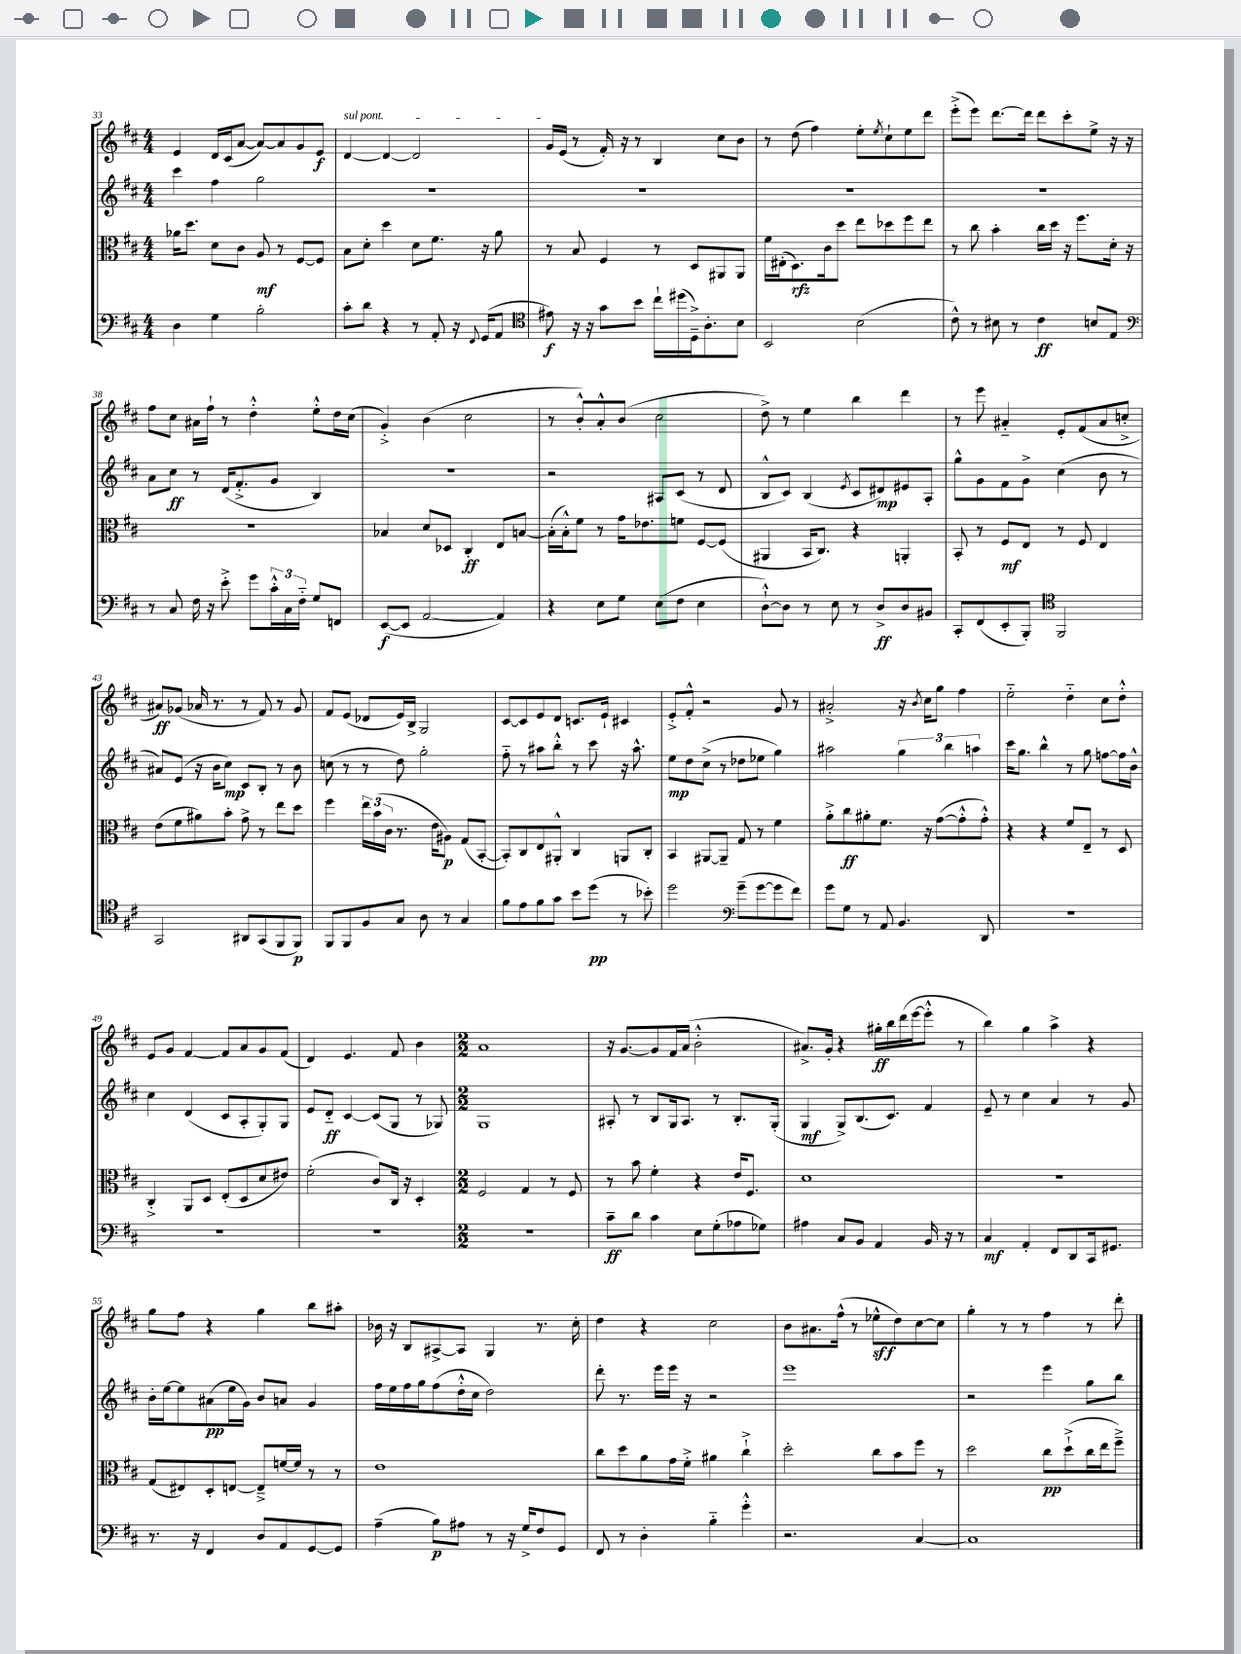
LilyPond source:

<<
\new StaffGroup <<
\new Staff = "s0" {
    \clef treble \key d \major \numericTimeSignature \time 4/4
    e'4 d'16 cis'16( a'8~ a'8~) a'8 g'8 e'8\f |
    \once \override TextSpanner.bound-details.left.text = \markup { \italic "sul pont." } d'4~\startTextSpan d'4~ d'2 |
    g'16 e'16\stopTextSpan( r8 fis'16-.) r16 r8 b4 cis''8 b'8 |
    r8 d''8( fis''4) e''8-. \acciaccatura { e''8 } cis''8-! e''8 d'''8 |
    e'''8-.->( e'''8) d'''8.~ d'''16 d'''8 cis'''8-. e''8-> r16 r16 |
    fis''8 cis''8 ais'16 fis''16-! r8 d''4-.-^ e''8-.-^ d''16 cis''16( |
    g'4-.->) b'4( cis''2 |
    r8 b'8-.-^) a'8-.-^ b'8( cis''2 |
    d''8->) r8 e''4 b''4 d'''4 |
    r8 e'''8 ais'4-_ e'8-. fis'8( ais'8 c''8-.-> |
    ais'8\ff) ges'8( aes'16 r8. r8 fis'8) r8 ges'8 |
    fis'8 e'8( des'8 e'16) b16-> g2 |
    cis'8~ cis'8 e'8 d'8 c'8. e'16-! cis'4 |
    e'8-.-> fis'8-.-^ r2 g'8 r8 |
    ais'2-.-> r16 \acciaccatura { b'8 } cis''16 g''8 fis''4 |
    e''2-_ d''4-_ cis''8 d''8-.-^ |
    e'8 g'8 fis'4~ fis'8 a'8 g'8 fis'8( |
    d'4) e'4. fis'8 b'4 |
    \numericTimeSignature \time 2/2 a'1 |
    r16 g'8.~ g'8 fis'16 a'16( b'2-.-^ |
    ais'8.->) g'16-. r4 gis''16-.\ff b''16 d'''16( e'''16~ e'''8-.-^ r8 |
    b''4) g''4 a''4-> r4 |
    g''8 fis''8 r4 g''4 b''8 ais''8-. |
    bes'16 r16 b8 ais8~-> ais8 g4 r8. cis''16-. |
    d''4 r4 cis''2 |
    b'8 ais'8. fis''16-^( r8 ees''8-^\sff d''8) cis''8~ cis''8 |
    g''4-. r8 r8 fis''4 r8 d'''8-. \bar "|." |
}
\new Staff = "s1" {
    \clef treble \key d \major \numericTimeSignature \time 4/4
    cis'''4 fis''4 g''2 |
    R1 |
    R1 |
    R1 |
    R1 |
    a'8 cis''8\ff r8 d'16( fis'8.-.-> g'8 b4) |
    R1 |
    r2 ais8 cis'8( r8 d'8 |
    b8-^ cis'8) b4( \acciaccatura { e'8 } cis'8 dis'8\mp) eis'8 a8-. |
    g''8-^ g'8 fis'8 g'8-> cis''4( b'8 r8 |
    ais'8) e'8( r16 b'16 cis''8\mp) cis'8 b8-. r8 b'8 |
    c''8( r8 r8 d''8) g''2-. |
    fis''8-_ r8 ais''8 b''8-.-^ r8 cis'''8 r16 ais''8.-^ |
    e''8\mp d''8 cis''8->( r8 des''8 ees''8 g''4) |
    ais''2 \tuplet 3/2 { g''4 b''4 a''4 } |
    cis'''16 g''8. b''4-^ r8 g''8 f''8~ f''16 b'16-^ |
    cis''4 d'4( cis'8 a8-. g8-.) g8 |
    e'8 d'8-_\ff cis'4~ cis'8( g8 r8 ges8) |
    \numericTimeSignature \time 2/2 g1 |
    ais8-. r8 b8 g16 ais8. r8 b8.-. g16-.( |
    g4\mf g8->) b8.( cis'8.) fis'4 |
    e'8-- r8 cis''4 a'4 r8 g'8 |
    b'16-. e''16~ e''8 ais'8\pp( e''16 g'16) b'8 a'8 g'4 |
    fis''16 e''16 fis''16 g''16 fis''8( d''16-.-^ cis''16 d''2) |
    d'''8-. r8. e'''16 e'''16 r16 r2 |
    e'''1 |
    r2 e'''4 g''8 b''8 \bar "|." |
}
\new Staff = "s2" {
    \clef alto \key d \major \numericTimeSignature \time 4/4
    aes'16 d''8. d'8 cis'8 a8\mf r8 fis8~ fis8 |
    b8 d'8-. d''4 d'8 fis'8. r16 a'8 |
    r8 b8 fis4 r8 d8 ais,8 ais,8 |
    fis'16 eis16-.( d8.\rfz) cis'16 d''8 e''8 des''8 fis''8 e''8 |
    r8 cis''8 b'4-. cis''16 d''16 r16 fis''8. d'16-. r16 |
    R1 |
    bes4 d'8 des8 cis4-.\ff e8 b8~ |
    b16-.( b16-.-^) fis'8 r8 g'16 ees'8. f'8 fis8~ fis8( |
    ais,4 b,16 cis8.) r4 a,4-. |
    b,8-. r8 fis8\mf e8 r8 fis8 e4 |
    e'8( fis'8 ais'8) b'8-. g'8-> r8 e''8 d''8 |
    fis''4 \tuplet 3/2 { e''16 b'16( cis'16 } r8. e'16 ais8\p) g8( b,8~-. |
    b,8-.) cis8 e8 ais,8-.-^ cis4 a,8 cis8-. |
    b,4 ais,8~ ais,8-- g8 r8 fis'4 |
    a'8-.-> cis''8\ff ais'8-. fis'8. r16 g'8~( g'8-.-^ g'8-.-^) |
    r4 r4 fis'8 e8-- r8 d8 |
    cis4-.-> a,8 d8 e8-.( d8 d'8 eis'8) |
    fis'2-.( cis'8) cis16 r16 d4-. |
    \numericTimeSignature \time 2/2 fis2 g4 r8 fis8 |
    r8 b'8 fis'4-. r4 e'16 fis8. |
    d'1 |
    R1 |
    g8( eis8) d8-. e8~ e8---> f'16~ f'16 r8 r8 |
    e'1 |
    cis''8 d''8 a'8 g'16 fis'16-.-> ais'4 cis''4-!-> |
    d''2-. cis''8 b'8 fis''8 r8 |
    d''2 cis''8\pp d''8-!->( cis''16 e''16 fis''8--->) \bar "|." |
}
\new Staff = "s3" {
    \clef bass \key d \major \numericTimeSignature \time 4/4
    d4 g4 b2-. |
    cis'8-. d'8 r4 r8 a,8-. r16 \appoggiatura { fis,8 } g,16( a,8 |
    \clef tenor eis'8\f) r16 r16 g'8 b'8 cis''16-! dis''16( d16--->) a8.-. b8 |
    b,2 b2( |
    cis'8-^) r8 bis8 r8 cis'4\ff b8 e8 |
    \clef bass r8 cis8 fis16 r16 e'8-.-> g'8 \tuplet 3/2 { cis'16-.-^ cis16 fis16-_ } g8 f,8 |
    e,8~\f( e,8 a,2~ a,4) |
    r4 e8 g8 e8( fis8 e4 |
    d8~-!-^) d8 r8 e8 r8 d8->\ff d8 bis,8 |
    cis,8-. fis,8( e,8-. b,,8-.) \clef tenor fis,2 |
    g,2 ais,8 g,8( fis,8 fis,8\p) |
    fis,8 fis,8 fis8 g8 a8 r8 g4 |
    fis'8 e'8 fis'8 g'8 b'8 d''8\pp( r8 bes'8-.) |
    d''2 \clef bass g'8--( g'8~ g'8 fis'8) |
    g'8 g8 r8 a,8 b,4. d,8 |
    R1 |
    R1 |
    R1 |
    \numericTimeSignature \time 2/2 R1 |
    cis'8--\ff d'8 cis'4 e8 g8-.( aes8 ges8) |
    ais4 cis8 b,8 a,4 b,16 r16 r8 |
    cis4\mf a,4-. fis,8 d,8 cis,16 gis,8. |
    r8. r16 fis,4 d8 a,8 g,8~ g,8 |
    a4--( b8\p) ais8 r8 r16 g16-> fis8 g,8 |
    fis,8 r8 d4-. b4-_ g'4-.-^ |
    r2. cis4~ |
    cis1 \bar "|." |
}
>>
>>
\layout { \context { \Score currentBarNumber = #33 } }
